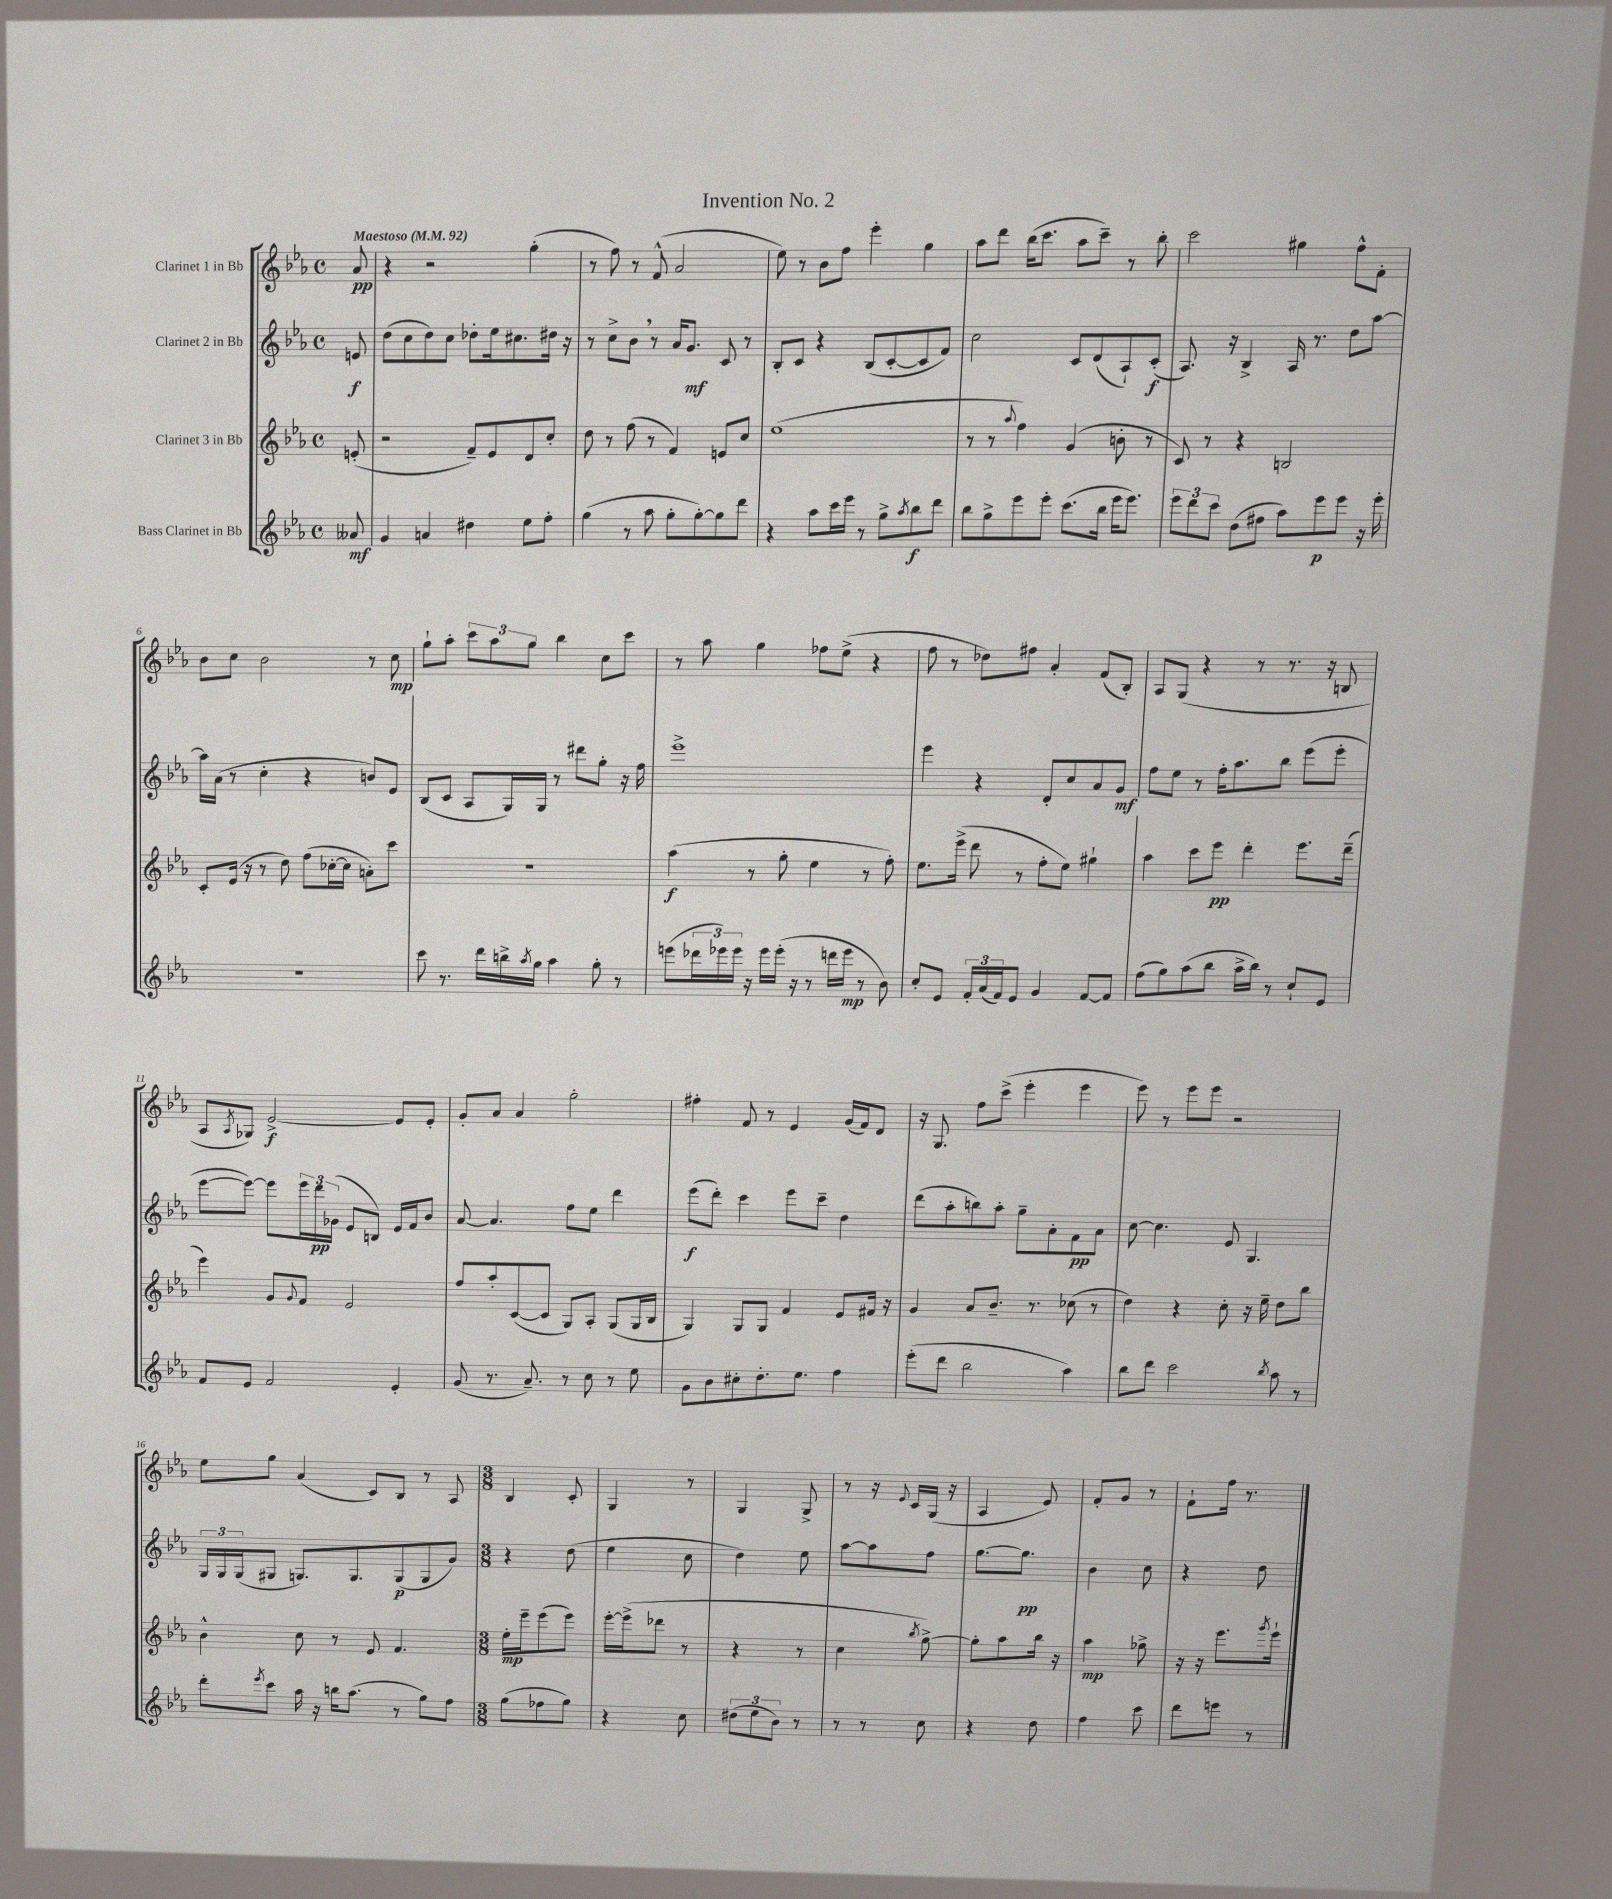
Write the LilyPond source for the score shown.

\header { title = "Invention No. 2" }
<<
\new StaffGroup <<
\new Staff = "s0" \with { instrumentName = "Clarinet 1 in Bb" } {
    \clef treble \key ees \major \defaultTimeSignature \time 4/4 \partial 8 \tempo "Maestoso" 4 = 92
    aes'8\pp |
    r4 r2 g''4-.( |
    r8 f''8) r8 f'8-^( aes'2 |
    ees''8) r8 bes'8 f''8 ees'''4-. g''4 |
    aes''8 d'''8 bes''16( c'''8. aes''8 c'''8--) r8 bes''8-. |
    c'''2 gis''4 f''8-^ f'8-. |
    bes'8 c''8 bes'2 r8 c''8\mp |
    g''8-! aes''8-. \tuplet 3/2 { c'''8 aes''8 g''8 } bes''4 c''8 c'''8 |
    r8 aes''8 g''4 fes''8 ees''8->( r4 |
    f''8 r8 des''8) fis''8 aes'4-. f'8( bes8-.) |
    aes8 g8( r4 r8 r8. r16 b8 |
    aes8 \acciaccatura { aes8 } ges8) ees'2~->\f ees'8 ees'8-. |
    g'8-. aes'8 aes'4 g''2-. |
    fis''4-. f'8 r8 ees'4 g'16( f'16) d'8 |
    r16 g8. f''8 c'''8->( ees'''4-. ees'''4 |
    ees'''8) r8 ees'''8 ees'''8 r2 |
    ees''8 g''8 aes'4( c'8) bes8 r8 aes8 |
    \numericTimeSignature \time 3/8 bes4 c'8-. |
    g4 r8 |
    g4 g8-> |
    r8 r16 \appoggiatura { ees'8 } c'16 g16( r16 |
    aes4 ees'8) |
    f'8-. g'8 r8 |
    f'8-! f''16 r8. \bar "|." |
}
\new Staff = "s1" \with { instrumentName = "Clarinet 2 in Bb" } {
    \clef treble \key ees \major \defaultTimeSignature \time 4/4 \partial 8
    e'8\f |
    d''8( c''8 d''8) c''8 des''8-. ees''16 cis''8. dis''16 r16 |
    r8 c''8-> bes'8 \breathe r8 aes'16 g'8.\mf c'8 r8 |
    bes8-. c'8 r4 bes8( c'8~-. c'8 f'8) |
    c''2 c'8 d'8( aes8-!) c'8-.\f( |
    aes8.) r16 bes4-> aes16 r8. d''8 aes''8~ |
    aes''16 aes'16( r8 c''4-. r4 b'8) ees'8 |
    bes8( c'8 aes8 g16) g16 r8 dis'''8 g''8-. r16 f''16 |
    ees'''1-> |
    ees'''4 r4 d'8-. c''8 aes'8 g'8\mf |
    f''8 ees''8 r8 f''16-. aes''8. bes''8 ees'''8( ees'''8-. |
    ees'''8~ ees'''8~) ees'''8 \tuplet 3/2 { ees'''16 d'''16\pp ges'16( } ees'8 b8) ees'16 f'16 bes'8 |
    aes'8~ aes'4. f''8 ees''8 d'''4 |
    ees'''8\f( d'''8-.) c'''4 ees'''8 c'''8-- d''4 |
    d'''8( aes''8-. b''8) aes''8-. g''8-- aes'8-. f'8\pp aes'8 |
    c''8~ c''4. ees'8 g4. |
    \tuplet 3/2 { g16 g16 g16( } gis8 g8.) g8. g8\p( g8 g'8) |
    \numericTimeSignature \time 3/8 r4 d''8( |
    ees''4 c''8 |
    d''4) ees''8 |
    aes''8~ aes''8 f''8 |
    g''8.~ g''8.\pp |
    bes'4 c''8 |
    r4 d''8 \bar "|." |
}
\new Staff = "s2" \with { instrumentName = "Clarinet 3 in Bb" } {
    \clef treble \key ees \major \defaultTimeSignature \time 4/4 \partial 8
    e'8-.( |
    r2 f'8--) ees'8 d'8 c''8-. |
    d''8 r8 f''8( r8 f'4) e'8 c''8 |
    ees''1( |
    r8 r8 \appoggiatura { aes''8 } f''4) g'4( b'8-. r8 |
    c'8) r8 r4 b2 |
    c'8-. ees'16( r16 r8 d''8) f''8( ces''16~-. ces''16 a'8-.) c'''8 |
    R1 |
    aes''4\f( r8 g''8-. ees''4 r8 f''8-.) |
    ees''8. ees'''16->( d'''8 r8 f''8-. ees''8) gis''4-! |
    aes''4 c'''8 ees'''8\pp d'''4-. ees'''8. d'''16--( |
    ees'''4) g'8 \appoggiatura { g'8 } f'8 ees'2 |
    f''8 aes''8-. c'8~( c'8 g8) aes8-. g8( g16 bes16 |
    g4) g8 g8 f'4 ees'8 fis'16 r16 |
    g'4 aes'8 bes'8.-- r8. ces''8( r8 |
    d''4) r4 c''8-. r16 ees''16-- d''8 bes''8 |
    bes'4-^ c''8 r8 ees'8 f'4. |
    \numericTimeSignature \time 3/8 ees''16-.\mp ees'''16-- ees'''8( ees'''8) |
    ees'''16~-. ees'''16->( des'''8 r8 |
    r4 r8 |
    c''4 \acciaccatura { bes''8 } g''8~->) |
    g''8-. aes''8 bes''16 r16 |
    aes''4\mp ges''8-> |
    r16 r16 ees'''8. \acciaccatura { g'''8 } ees'''16-! \bar "|." |
}
\new Staff = "s3" \with { instrumentName = "Bass Clarinet in Bb" } {
    \clef treble \key ees \major \defaultTimeSignature \time 4/4 \partial 8
    aeses'8\mf |
    g'4 a'4 dis''4 ees''8 f''8-. |
    g''4( r8 aes''8 g''8-. g''8~-.) g''8 d'''8 |
    r4 aes''8 c'''16 ees'''16 r8 g''8-> \acciaccatura { aes''8 } bes''8\f d'''8 |
    bes''8 g''8-> ees'''8 ees'''8-. c'''8.( bes''16 ees'''16 ees'''8.) |
    \tuplet 3/2 { ees'''8 d'''8 c'''8 } d''8( fis''8 aes''8) ees'''8\p ees'''8 r16 ees'''16-. |
    R1 |
    c'''8 r8. d'''16 b''16-> \acciaccatura { aes''8 } g''16 aes''4 g''8-. r8 |
    e'''8( \tuplet 3/2 { des'''16 ees'''16) ees'''16 } r16 ees'''16 ees'''16-.( r16 r8 d'''16 ees'''16\mp r8 bes'8) |
    c''8-. ees'8 \tuplet 3/2 { f'16-. aes'16( f'16) } ees'8 g'4 f'8~ f'8 |
    f''8( g''8) aes''8( bes''8 aes''16-> bes''16) r8 c''8-! ees'8 |
    f'8 ees'8 f'2 ees'4-. |
    g'8( r8. aes'8.--) r8 c''8 r8 ees''8 |
    g'8 bes'8 cis''8-. d''8.-. ees''8. f''4 |
    ees'''8-.( d'''8 bes''2 aes''4) |
    bes''8 d'''8 c'''2 \acciaccatura { bes''8 } aes''8 r8 |
    d'''8-. \acciaccatura { ees'''8 } c'''8 aes''16 r16 b''16 aes''8.( r8 g''8) f''8 |
    \numericTimeSignature \time 3/8 g''8( fes''8 g''8) |
    r4 c''8 |
    \tuplet 3/2 { dis''8( ees''8 bes'8) } r8 |
    r8 r8 c''8 |
    r4 d''8 |
    f''4 c'''8 |
    d'''8 e'''8 r8 \bar "|." |
}
>>
>>
